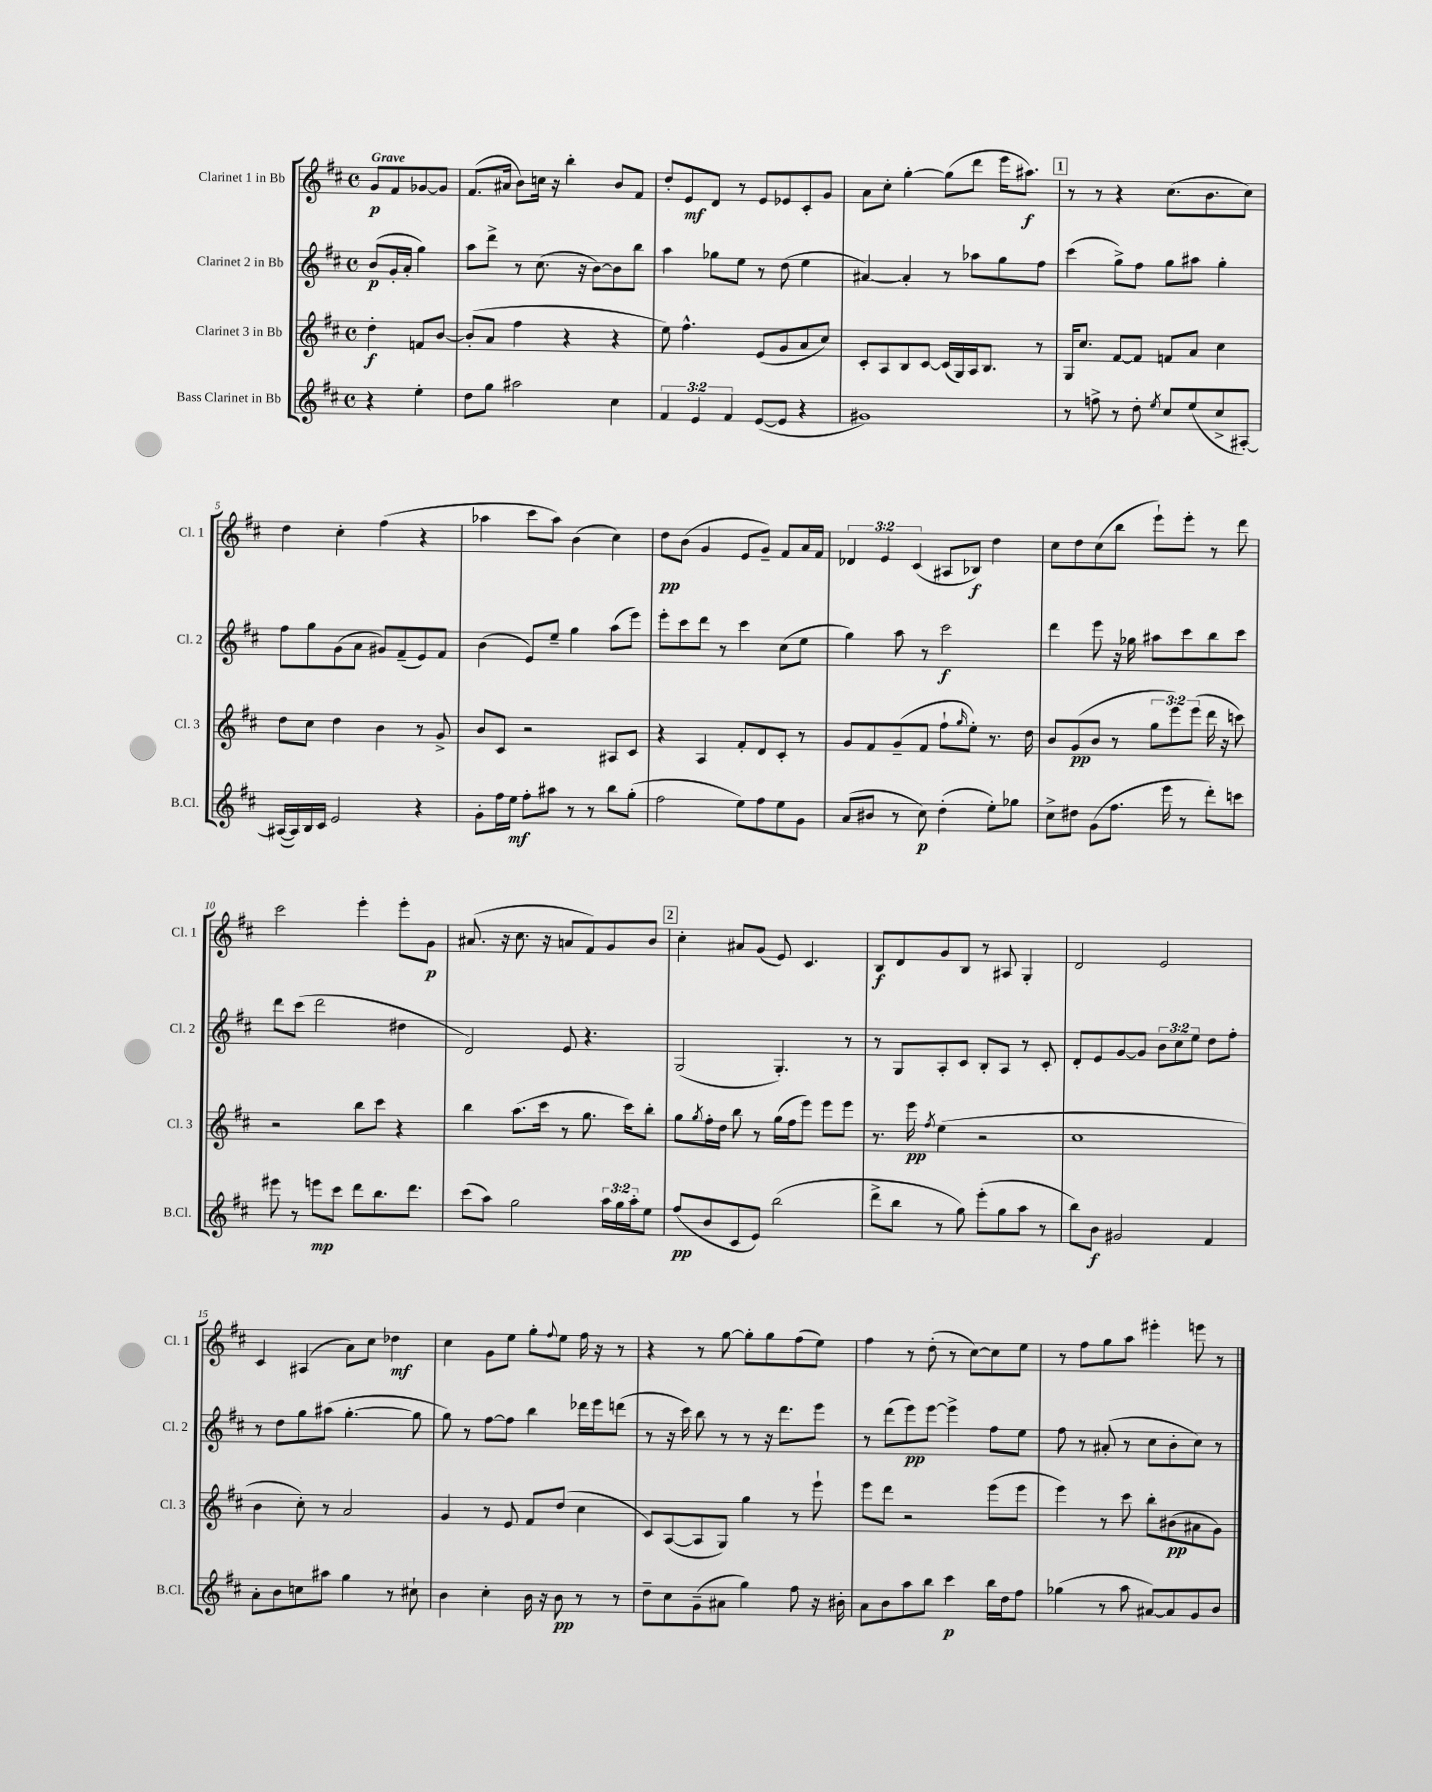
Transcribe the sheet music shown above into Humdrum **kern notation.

**kern	**kern	**kern	**kern
*staff4	*staff3	*staff2	*staff1
*clefG2	*clefG2	*clefG2	*clefG2
*k[f#c#]	*k[f#c#]	*k[f#c#]	*k[f#c#]
*M4/4	*M4/4	*M4/4	*M4/4
*met(c)	*met(c)	*met(c)	*met(c)
4r	4dd'\	(8b/L	8g/L
.	.	16g'/L	8f#/
.	.	16a'/JJ	.
4ee'\	8f/L	4gg\)	[8g-/
.	[8b/J	.	8g-/]J
=	=	=	=
8dd\L	(8b'/]L	8aa\L	(8.f#/L
8gg\J	8a/J	8ddd^\J	.
.	.	.	16a#/Jk
2aa#\	4ff#\	8r	8b\L)
.	.	(8.cc#\	16cc\Jk
.	.	.	16r
.	4r	.	4bb'\
.	.	16r	.
.	.	[8b\L)	.
4cc#\	4r	8b\]	8b/L
.	.	8bb\J	8f#/J
=	=	=	=
6f#/	8ee\)	4aa\	8dd'/L
.	4.ff#^^\	.	8e/
6e/	.	.	.
.	.	8gg-\L	8d/J
6f#/	.	.	.
.	.	8ee\J	8r
([8e/L	(8e/L	8r	8e/L
8e/]J	8g/	(8dd\	8e-/
4r	8a/	4ee\	8c#'/
.	8cc#/J)	.	8g/J
=	=	=	=
1g#)	8c#'/L	[4a#/)	8a\L
.	8A/	.	8cc#'\J
.	8B/	4a#'/]	[4gg'\
.	[8c#/J	.	.
.	(16c#/]LL	8r	(8gg\]L
.	16G/)	.	.
.	16A/J	8aa-\L	8ddd\J
.	8.B/J	.	.
.	.	8gg\	16eee\LK
.	.	.	8.aa#\J)
.	8r	8ff#\J	.
=	=	=	=
8r	16G/LK	(4ccc#\	8r
.	8.cc#/J	.	.
8ff^\	.	.	8r
8r	[8f#/L	8gg^\L)	4r
8dd'\	8f#/]J	8ff#\J	.
8qee/	.	.	.
8cc#/L	8f/L	8gg\L	(8.cc#\L
(8ee/	8a/J	8aa#\J	.
.	.	.	8.b\
8cc#^/	4cc#\	4gg'\	.
[8A#'/J)	.	.	8cc#\J)
=	=	=	=
(16A#/_LL	8dd\L	8ff#\L	4dd\
16A#/])	.	.	.
16B/	8cc#\J	8gg\	.
16c#/JJ	.	.	.
2e/	4dd\	(8g\	4cc#'\
.	.	8a\J	.
.	4b\	8g#/L)	(4ff#\
.	.	(8f#~/	.
4r	8r	8e/)	4r
.	8g^/	8f#/J	.
=	=	=	=
8g'\L	8b/L	(4b\	4aa-\
16ff#\L	8c#/J	.	.
16ee\JJ	.	.	.
8ff#'\L	2r	8e/L)	8ccc#\L
8aa#\J	.	8ee~/J	8aa-\J)
8r	.	4gg\	(4b\
8r	.	.	.
8bb\L	8A#/L	(8aa\L	4cc#\)
(8gg'\J	8c#/J	8eee\J)	.
=	=	=	=
2ff#\	4r	8eee'\L	8dd\L
.	.	8ccc#\	(8b\J
.	4A/	8ddd\J	4g/
.	.	8r	.
8ee\L)	8f#'/L	4ccc#\	8e/L
8ff#\	8d/	.	8g~/J)
8ee\	8c#'/J	(8cc#\L	8f#/L
8g\J	8r	8ee\J	16a/L
.	.	.	16f#/JJ
=	=	=	=
(8a/L	8g/L	4gg\)	6d-/
8b#/J	8f#/	.	.
.	.	.	6e/
8r	(8g~/	8aa\	.
.	.	.	(6c#/
8cc#\)	8f#/J	8r	.
(4dd'\	8ff#`\L	2ccc#\	8A#/L
.	16qqgg/	.	.
.	8ee'\J)	.	8B-/J)
8ee'\L)	8.r	.	4dd\
8gg-\J	.	.	.
.	16dd\	.	.
=	=	=	=
8cc#^\L	8b/L	4ddd\	8cc#\L
8dd#\J	(8g/	.	8dd\
(8g\L	8b/J	8eee\	(8cc#\
8.ff#\J	8r	16r	8bb\J
.	.	16gg-\	.
.	12gg\L	8aa#\L	8eee`\L)
16eee\	.	.	.
.	12eee\)	.	.
8r	.	8ccc#\	8eee'\J
.	(12eee\J	.	.
8ddd'\L)	16ddd\	8bb\	8r
.	16r	.	.
8ccc\J	8ccc\)	8ccc#\J	8ddd\
=	=	=	=
8eee#\	2r	8ddd\L	2ccc#\
8r	.	(8ccc#\J	.
8eee\L	.	2ddd\	.
8ccc#\J	.	.	.
8ddd\L	8bb\L	.	4eee'\
8.bb\	8ccc#\J	.	.
.	4r	4dd#\	8eee'\L
8.ddd\J	.	.	.
.	.	.	8g\J
=	=	=	=
(8ccc#\L	4bb\	2d/)	(8.a#/
8aa\J)	.	.	.
.	.	.	16r
2gg\	(8.aa\L	.	8.cc#\
.	16ccc#\Jk	.	16r
.	8r	8e/	8a/L
.	8.gg\	4.r	8f#/)
24aa\LL	.	.	8g/
24gg\	.	.	.
.	16ccc#\LK)	.	.
24aa'\J	.	.	.
8ee\J	8bb'\J	.	8b/J
=	=	=	=
(8ff#/L	8gg\L	(2G/	4cc#'\
.	8qgg/	.	.
8b/	16ff#'\L	.	.
.	16dd\JJ	.	.
8c#/	8bb\	.	8a#/L
8e/J)	8r	.	(8g/J
(2bb\	(16gg\LL	4.G'/)	8e/)
.	16ff#\J	.	.
.	8eee\J)	.	4.c#/
.	8eee\L	.	.
.	8eee\J	8r	.
=	=	=	=
8ddd^\L	8.r	8r	8B/L
8bb\J	.	8G/L	8d/
.	16eee\	.	.
.	8qff#/	.	.
8r	(4ee\	8A'/	8g/
8gg\)	.	8c#/J	8B/J
(8eee'\L	2r	8B'/L	8r
8gg\	.	8A/J	8A#/
8aa\J	.	8r	4G'/
8r	.	8c#'/	.
=	=	=	=
8bb\L)	1cc#	8d'/L	2d/
8b\J	.	8e/	.
2g#/	.	[8g/	.
.	.	8g/]J	.
.	.	12b\L	2e/
.	.	12cc#\	.
.	.	12ee\J	.
4f#/	.	8dd\L	.
.	.	8ff#'\J	.
=	=	=	=
8a'\L	4b\	8r	4c#/
8b\	.	8dd\L	.
8cc\	8cc#'\)	8gg\	(4A#/
8aa#\J	8r	(8aa#\J	.
4gg\	2a/	[4.gg'\	8a\L)
.	.	.	8cc#\J
8r	.	.	4dd-\
8cc#`\	.	8gg\]	.
=	=	=	=
4b\	4g/	8gg\)	4cc#\
.	.	8r	.
4cc#'\	8r	[8ff#\L	8g\L
.	8e/	8ff#\]J	8ee\J
16b\	8f#/L	4bb\	8gg'\L
16r	.	.	.
.	.	.	8qqff#/
8b\	(8dd/J	.	8ee\J
8r	4cc#\	16ddd-\LL	16ff#\
.	.	16eee\J	16r
8r	.	(8ddd\J	8r
=	=	=	=
8dd~\L	8c#/L)	8r	4r
8cc#\	([8A/	16r	.
.	.	16ccc#\)	.
(8g~\	8A/]	8bb\	8r
8a#\J	8G/J)	8r	[8gg\
4gg\)	4gg\	8r	8gg'\]L
.	.	16r	8gg\
.	.	8.ddd\L	.
8ff#\	8r	.	(8ff#\
16r	8eee`\	8eee\J	8ee\J)
16b#'\	.	.	.
=	=	=	=
8a\L	8eee\L	8r	4ff#\
8b\	8ddd\J	(8ddd\L	.
8aa\	2r	8eee\)	8r
8bb\J	.	[8eee\J	(8dd'\
4ccc#\	.	4eee^\]	8r
.	.	.	[8cc#\L)
16bb\LL	(8eee\L	8ff#\L	8cc#\]
16dd\J	.	.	.
8ff#\J	8eee\J	8ee\J	8ee\J
=	=	=	=
(4gg-\	4eee\)	8ff#\	8r
.	.	8r	8ff#\L
8r	8r	(8a#'/	8gg\
8aa\	8ccc#\	8r	8aa\J
[8a#/L)	8bb'\L	8cc#\L	4eee#'\
8a#/]	(8b#\	8b'\	.
8g/	8a#\	8cc#\J)	8eee\
8b/J	8g\J)	8r	8r
==	==	==	==
*-	*-	*-	*-
